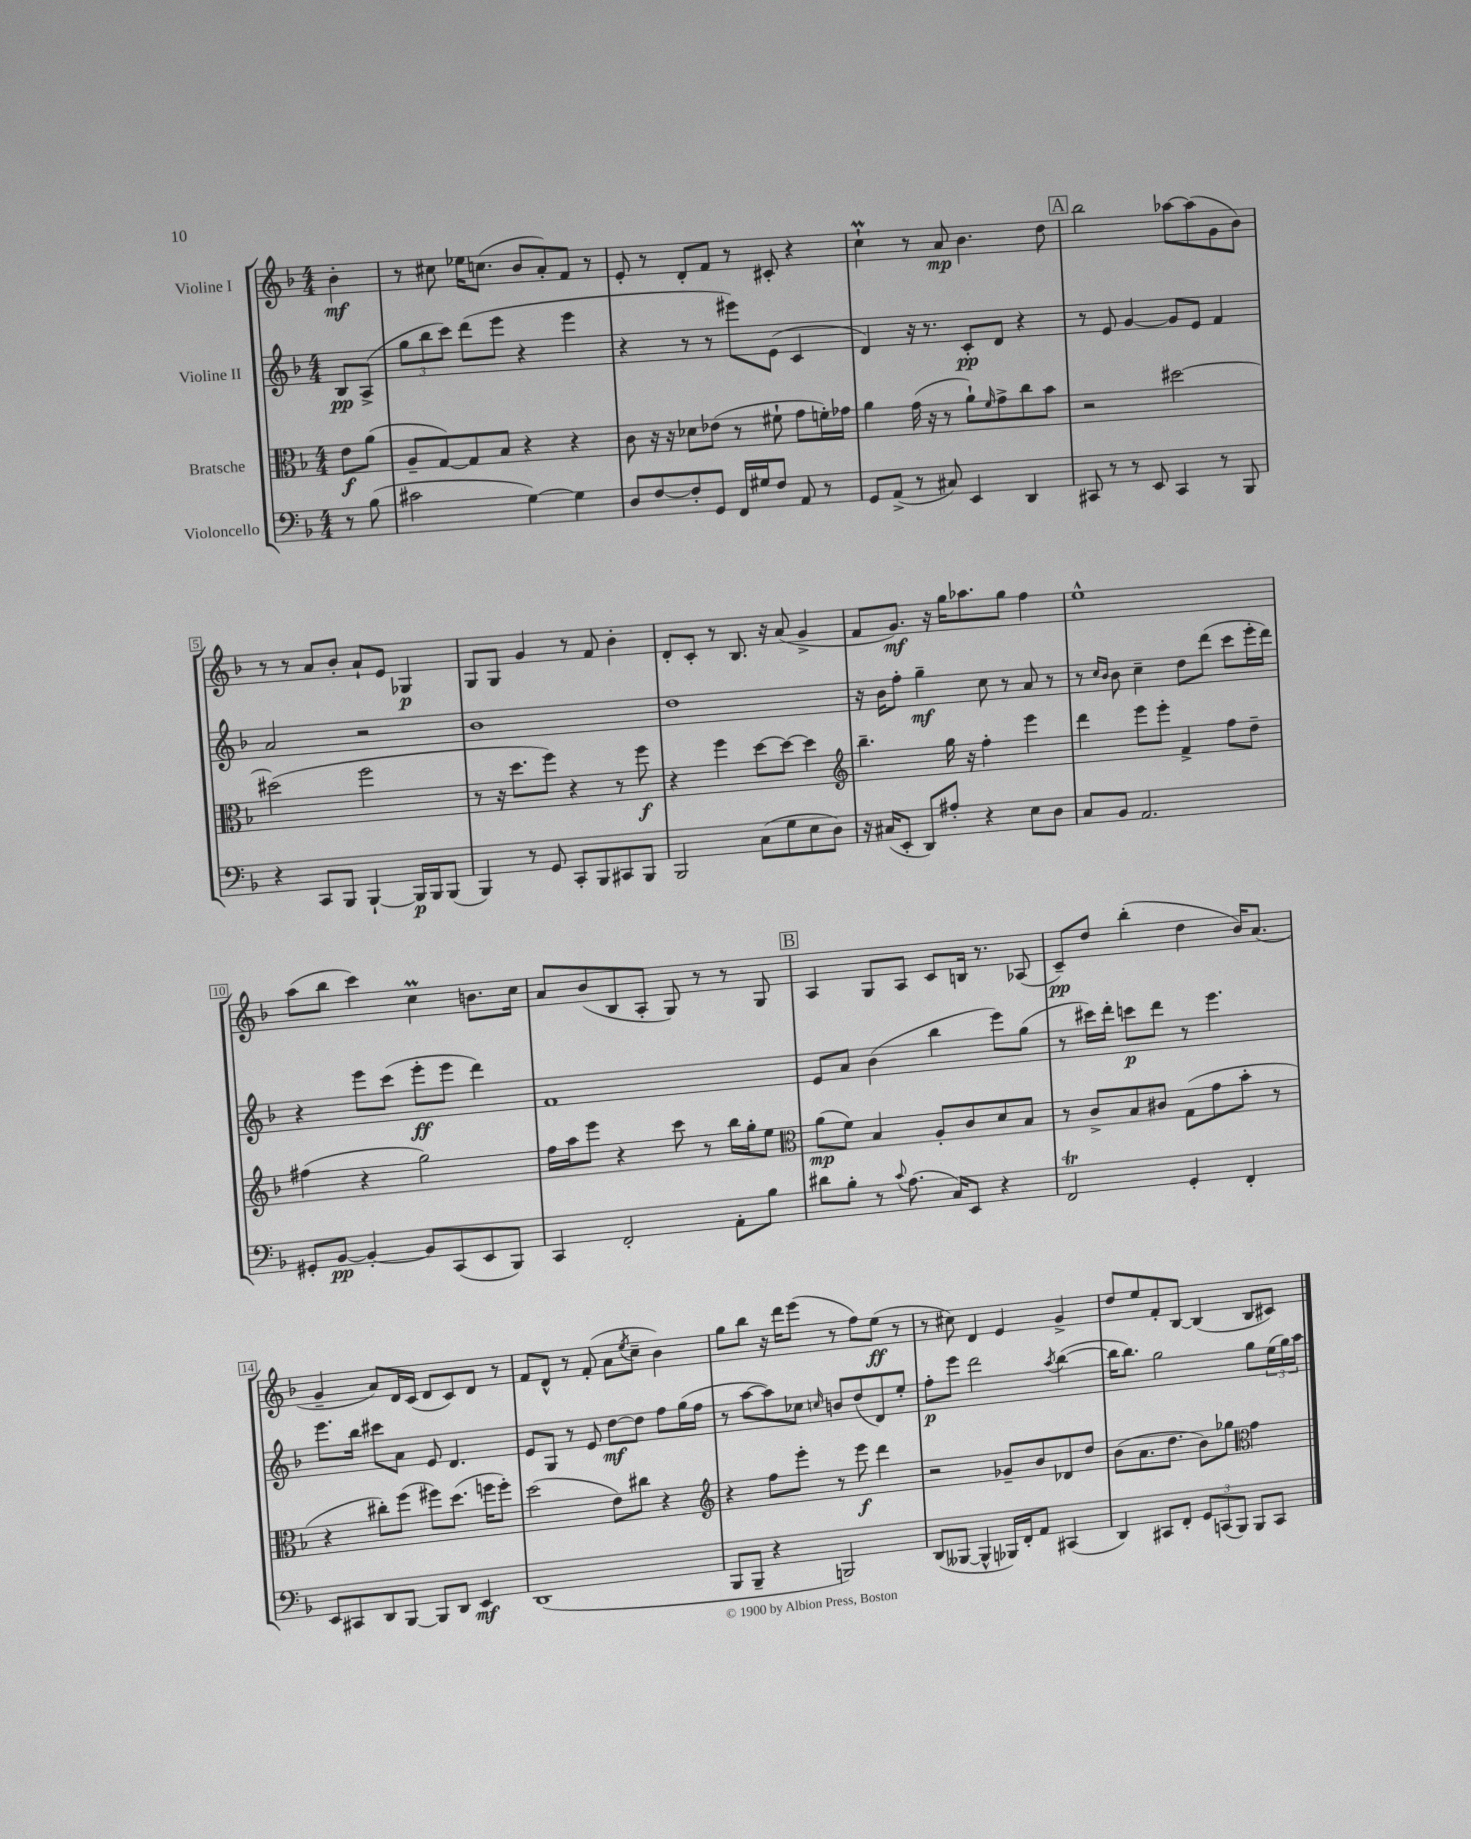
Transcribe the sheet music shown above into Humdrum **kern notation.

**kern	**dynam	**kern	**dynam	**kern	**dynam	**kern	**dynam
*part4	*part4	*part3	*part3	*part2	*part2	*part1	*part1
*staff4	*staff4	*staff3	*staff3	*staff2	*staff2	*staff1	*staff1
*I"Violoncello	*	*I"Bratsche	*	*I"Violine II	*	*I"Violine I	*
*clefF4	*	*clefC3	*	*clefG2	*	*clefG2	*
*k[b-]	*	*k[b-]	*	*k[b-]	*	*k[b-]	*
*M4/4	*	*M4/4	*	*M4/4	*	*M4/4	*
=	=	=	=	=	=	=	=
8r	.	8e\L	f	8B-/L	pp	4b-'\	mf
(8B-\	.	(8a\J	.	(8A^/J	.	.	.
=1	=1	=1	=1	=1	=1	=1	=1
2c#X\	.	8A~/L	.	12gg\L	.	8r	.
.	.	.	.	12bb-\	.	.	.
.	.	[8G/)	.	.	.	8cc#X\	.
.	.	.	.	12ccc\J)	.	.	.
.	.	8G/]	.	(8ddd\L	.	16ee-X\KL	.
.	.	.	.	.	.	(8.ccn\J	.
.	.	8B-/J	.	8eee\J	.	.	.
[4G\)	.	4r	.	4r	.	8b-/L	.
.	.	.	.	.	.	8a'/)	.
4G\]	.	4r	.	4eee\	.	8f/J	.
.	.	.	.	.	.	8r	.
=2	=2	=2	=2	=2	=2	=2	=2
8D/L	.	8c\	.	4r	.	8e'/	.
[8F/	.	16r	.	.	.	8r	.
.	.	16r	.	.	.	.	.
8F'/]	.	8d-X\L	.	8r	.	8d'/L	.
8GG/J	.	(8e-X\J	.	8r	.	8f/J	.
16FF/LL	.	8r	.	8eee#X\L)	.	8r	.
16G#X/J	.	.	.	.	.	.	.
8F/J	.	8f#X`\	.	(8e\J	.	8c#X'/	.
8AA/	.	8g\L	.	4c/	.	4r	.
8r	.	16fn'\L)	.	.	.	.	.
.	.	16g-X\JJ	.	.	.	.	.
=3	=3	=3	=3	=3	=3	=3	=3
8GG/L	.	4a\	.	4d/)	.	4ccM`\	.
(8AA^/J	.	.	.	.	.	.	.
8r	.	(16g\	.	16r	.	8r	.
.	.	16r	.	8.r	.	.	.
8C#X/)	.	8r	.	.	.	8a/	mp
4EE/	.	8a`\L)	.	8c'/L	pp	4.b-\	.
.	.	16qqf/	.	.	.	.	.
.	.	8g^\	.	8d/J	.	.	.
4DD/	.	8cc\	.	4r	.	.	.
.	.	8b-\J	.	.	.	8dd\	.
!!LO:REH:place=s1:t=A
=4	=4	=4	=4	=4	=4	=4	=4
8CC#X/	.	2r	.	8r	.	2bb-\	.
8r	.	.	.	8e/	.	.	.
8r	.	.	.	[4g/	.	.	.
8EE/	.	.	.	.	.	.	.
4CC#/	.	[2dd#X\	.	8g/L]	.	[8aa-X\L	.
.	.	.	.	8e/J	.	(8aa-\]	.
8r	.	.	.	4f/	.	8g\	.
8BBB-/	.	.	.	.	.	8b-\J)	.
!!LO:LB:g=z
=5	=5	=5	=5	=5	=5	=5	=5
4r	.	(2dd#X\]	.	2a/	.	8r	.
.	.	.	.	.	.	8r	.
8CC/L	.	.	.	.	.	8a/L	.
8BBB-/J	.	.	.	.	.	8b-'/J	.
[4BBB-`/	.	2ff\	.	2r	.	8a`/L	.
.	.	.	.	.	.	8e/J	.
16BBB-/LL]	p	.	.	.	.	4G-X/	p
16BBB-/J	.	.	.	.	.	.	.
(8BBB-/J	.	.	.	.	.	.	.
=6	=6	=6	=6	=6	=6	=6	=6
4BBB-/)	.	8r	.	1b-	.	8G/L	.
.	.	16r	.	.	.	8G/J	.
.	.	8.dd\L	.	.	.	.	.
8r	.	.	.	.	.	4g/	.
8GG/	.	8ff\J)	.	.	.	.	.
8CC'/L	.	4r	.	.	.	8r	.
8BBB-/	.	.	.	.	.	8f/	.
8CC#X/	.	8r	.	.	.	4b-'\	.
8BBB-/J	.	8ff\	f	.	.	.	.
=7	=7	=7	=7	=7	=7	=7	=7
2BBB-/	.	4r	.	1dd	.	8d'/L	.
.	.	.	.	.	.	8c'/J	.
.	.	4ff\	.	.	.	8r	.
.	.	.	.	.	.	8.B-/	.
(8C\L	.	[8dd\L	.	.	.	.	.
.	.	.	.	.	.	16r	.
8G\	.	8dd\J_	.	.	.	(8a/	.
8E\	.	4dd\]	.	.	.	4g^/	.
8D\J)	.	.	.	.	.	.	.
=8	=8	=8	=8	=8	=8	=8	=8
*	*	*clefG2	*	*	*	*	*
16r	.	4.bb-~\	.	16r	.	8f/L	.
(16C#X/KL	.	.	.	16b-\KL	.	.	.
8EE'/J	.	.	.	8ff'\J	.	8.g/J)	mf
8DD/L)	.	.	.	4gg~\	mf	.	.
.	.	.	.	.	.	16r	.
8A#X'/J	.	16gg\	.	.	.	16gg\KL	.
.	.	16r	.	.	.	8.aa-X\	.
4r	.	4ff'\	.	8cc\	.	.	.
.	.	.	.	8r	.	8gg\J	.
8E\L	.	4eee\	.	8a/	.	4ff\	.
8D\J	.	.	.	8r	.	.	.
=9	=9	=9	=9	=9	=9	=9	=9
8C/L	.	4ddd\	.	8r	.	1ee^^	.
.	.	.	.	16qqcc/LL	.	.	.
.	.	.	.	16qqb-/JJ	.	.	.
8BB-/J	.	.	.	8b-\	.	.	.
2.AA/	.	8eee\L	.	4cc~\	.	.	.
.	.	8eee'\J	.	.	.	.	.
.	.	4f^/	.	8dd\L	.	.	.
.	.	.	.	(8ddd\J	.	.	.
.	.	8ff\L	.	8ccc\L	.	.	.
.	.	8dd~\J	.	16eee'\L	.	.	.
.	.	.	.	16ddd\JJ)	.	.	.
!!LO:LB:g=z
=10	=10	=10	=10	=10	=10	=10	=10
8GG#X'/L	.	(4ff#X\	.	4r	.	(8aa\L	.
[8BB-/J	pp	.	.	.	.	8bb-\J	.
4BB-'/_	.	4r	.	8eee\L	.	4ccc\)	.
.	.	.	.	(8ccc\J	.	.	.
8BB-/L]	.	2gg\)	.	8eee'\L	ff	4ccM\	.
(8CC/	.	.	.	8eee\J	.	.	.
8EE/	.	.	.	4ddd\)	.	8.bn\L	.
8BBB-/J)	.	.	.	.	.	.	.
.	.	.	.	.	.	16cc\Jk	.
=11	=11	=11	=11	=11	=11	=11	=11
4CC/	.	16ff\LL	.	1f	.	8a/L	.
.	.	16aa\J	.	.	.	.	.
.	.	8eee\J	.	.	.	(8b-/	.
2FF'/	.	4r	.	.	.	8B-/	.
.	.	.	.	.	.	8A'/J	.
.	.	8ccc\	.	.	.	8G/)	.
.	.	8r	.	.	.	8r	.
8AA'\L	.	16bb-\LL	.	.	.	8r	.
.	.	16gg'\J	.	.	.	.	.
8B-\J	.	8ee\J	.	.	.	8G/	.
!!LO:REH:place=s1:t=B
=12	=12	=12	=12	=12	=12	=12	=12
*	*	*clefC3	*	*	*	*	*
8d#X\L	.	(8a\L	mp	8e/L	.	4A/	.
8B-'\J	.	8f\J)	.	8a/J	.	.	.
8r	.	4B-/	.	(4b-\	.	8G/L	.
8qqc/	.	.	.	.	.	.	.
(8.A\	.	.	.	.	.	8A/J	.
.	.	8A'/L	.	4bb-\	.	8c/L	.
16C/KL)	.	.	.	.	.	.	.
8EE/J	.	8c/	.	.	.	16Bn/Jk	.
.	.	.	.	.	.	8.r	.
4r	.	8d/	.	8eee\L)	.	.	.
.	.	8B-/J	.	(8gg\J	.	(8A-X/	.
=13	=13	=13	=13	=13	=13	=13	=13
2FFT/	.	8r	.	8r	.	8c~/L)	pp
.	.	8c^/L	.	16ccc#X\LL)	.	8dd/J	.
.	.	.	.	16ddd'\JJ	.	.	.
.	.	8B-/	.	8cccn\L	p	(4bb-'\	.
.	.	8c#X/J	.	8ddd\J	.	.	.
4GG'/	.	(8G\L	.	8r	.	4dd\	.
.	.	8g\	.	4.eee\	.	.	.
4FF'/	.	8b-'\J	.	.	.	16b-/KL)	.
.	.	.	.	.	.	(8.a/J	.
.	.	8r	.	.	.	.	.
!!LO:LB:g=z
=14	=14	=14	=14	=14	=14	=14	=14
8EE/L	.	4r	.	8.eee\L	.	4g~/	.
8CC#X/	.	.	.	.	.	.	.
.	.	.	.	16bb-\Jk	.	.	.
8DD/	.	8cc#X'\L)	.	8ccc#X\L	.	8a/L)	.
[8BBB-/J	.	(8ff\J	.	8a\J	.	16d/L	.
.	.	.	.	.	.	(16c/JJ	.
8BBB-/L]	.	8ff#X\L)	.	8e/	.	8d/L	.
8DD/J	.	(8.dd\J	.	4.d/	.	8c/)	.
4EE/	mf	.	.	.	.	8d/J	.
.	.	16ffn\KL	.	.	.	.	.
.	.	8ff'\J)	.	.	.	8r	.
=15	=15	=15	=15	=15	=15	=15	=15
(1DD	.	(2dd\	.	8e/L	.	8f/L	.
.	.	.	.	8G/J	.	8d^^/J	.
.	.	.	.	8r	.	8r	.
.	.	.	.	8e/	.	(8f'/	.
.	.	8e\L)	.	[8dd\L	mf	8a\L	.
.	.	.	.	.	.	8qee/	.
.	.	8cc#X\J	.	8dd\J]	.	8cc~\J	.
.	.	4r	.	8ff\L	.	4b-\)	.
.	.	.	.	(16gg\L	.	.	.
.	.	.	.	16ff\JJ	.	.	.
=16	=16	=16	=16	=16	=16	=16	=16
*	*	*clefG2	*	*	*	*	*
8BBB-/L	.	4r	.	8r	.	8gg\L	.
8BBB-~/J	.	.	.	[8aa\L	.	8bb-\J	.
4r	.	8ff\L	.	8aa\])	.	16r	.
.	.	.	.	.	.	16ddd\KL	.
.	.	8eee'\J	.	8cc-X\J	.	(8eee\J	.
.	.	.	.	16qqccn/	.	.	.
2BBBn/)	.	8r	.	8bn/L	.	8r	.
.	.	8eee\	f	(8dd/	.	8ff\L)	.
.	.	4ddd\	.	8d/)	.	(8ee\J	ff
.	.	.	.	8ee'/J	.	8r	.
=17	=17	=17	=17	=17	=17	=17	=17
(8DD/L	.	2r	.	8ff'\L	p	8r	.
[8BBB--X/J	.	.	.	8eee\J	.	8cc#X\)	.
4BBB--^^/]	.	.	.	2ddd\	.	4d/	.
16BBB-X/LL)	.	8g-X~/L	.	.	.	4e/	.
16FF'/J	.	.	.	.	.	.	.
8AA/J	.	8b-/	.	.	.	.	.
.	.	.	.	8qaa/	.	.	.
(4CC#X/	.	8d-X/	.	([4bb-\	.	4g^/	.
.	.	8dd/J	.	.	.	.	.
=18	=18	=18	=18	=18	=18	=18	=18
4DD/)	.	(8b-\L	.	16bb-\KL]	.	8dd/L	.
.	.	.	.	8.bb-\J)	.	.	.
.	.	8.a\	.	.	.	8ee/	.
8CC#X/L	.	.	.	2gg\	.	8f'/	.
.	.	8.dd\J	.	.	.	.	.
8FF'/J	.	.	.	.	.	[8B-/J	.
12GG/L	.	8b-\L)	.	.	.	(4B-/]	.
(12CCn/	.	.	.	.	.	.	.
.	.	8gg-X\J	.	.	.	.	.
12BBB-/J)	.	.	.	.	.	.	.
*	*	*clefC3	*	*	*	*	*
8BBB-/L	.	4g\	.	8gg\L	.	8B-/L	.
8CC/J	.	.	.	(24ee\L	.	8c#X/J)	.
.	.	.	.	24gg\)	.	.	.
.	.	.	.	24aa\JJ	.	.	.
==	==	==	==	==	==	==	==
*-	*-	*-	*-	*-	*-	*-	*-
